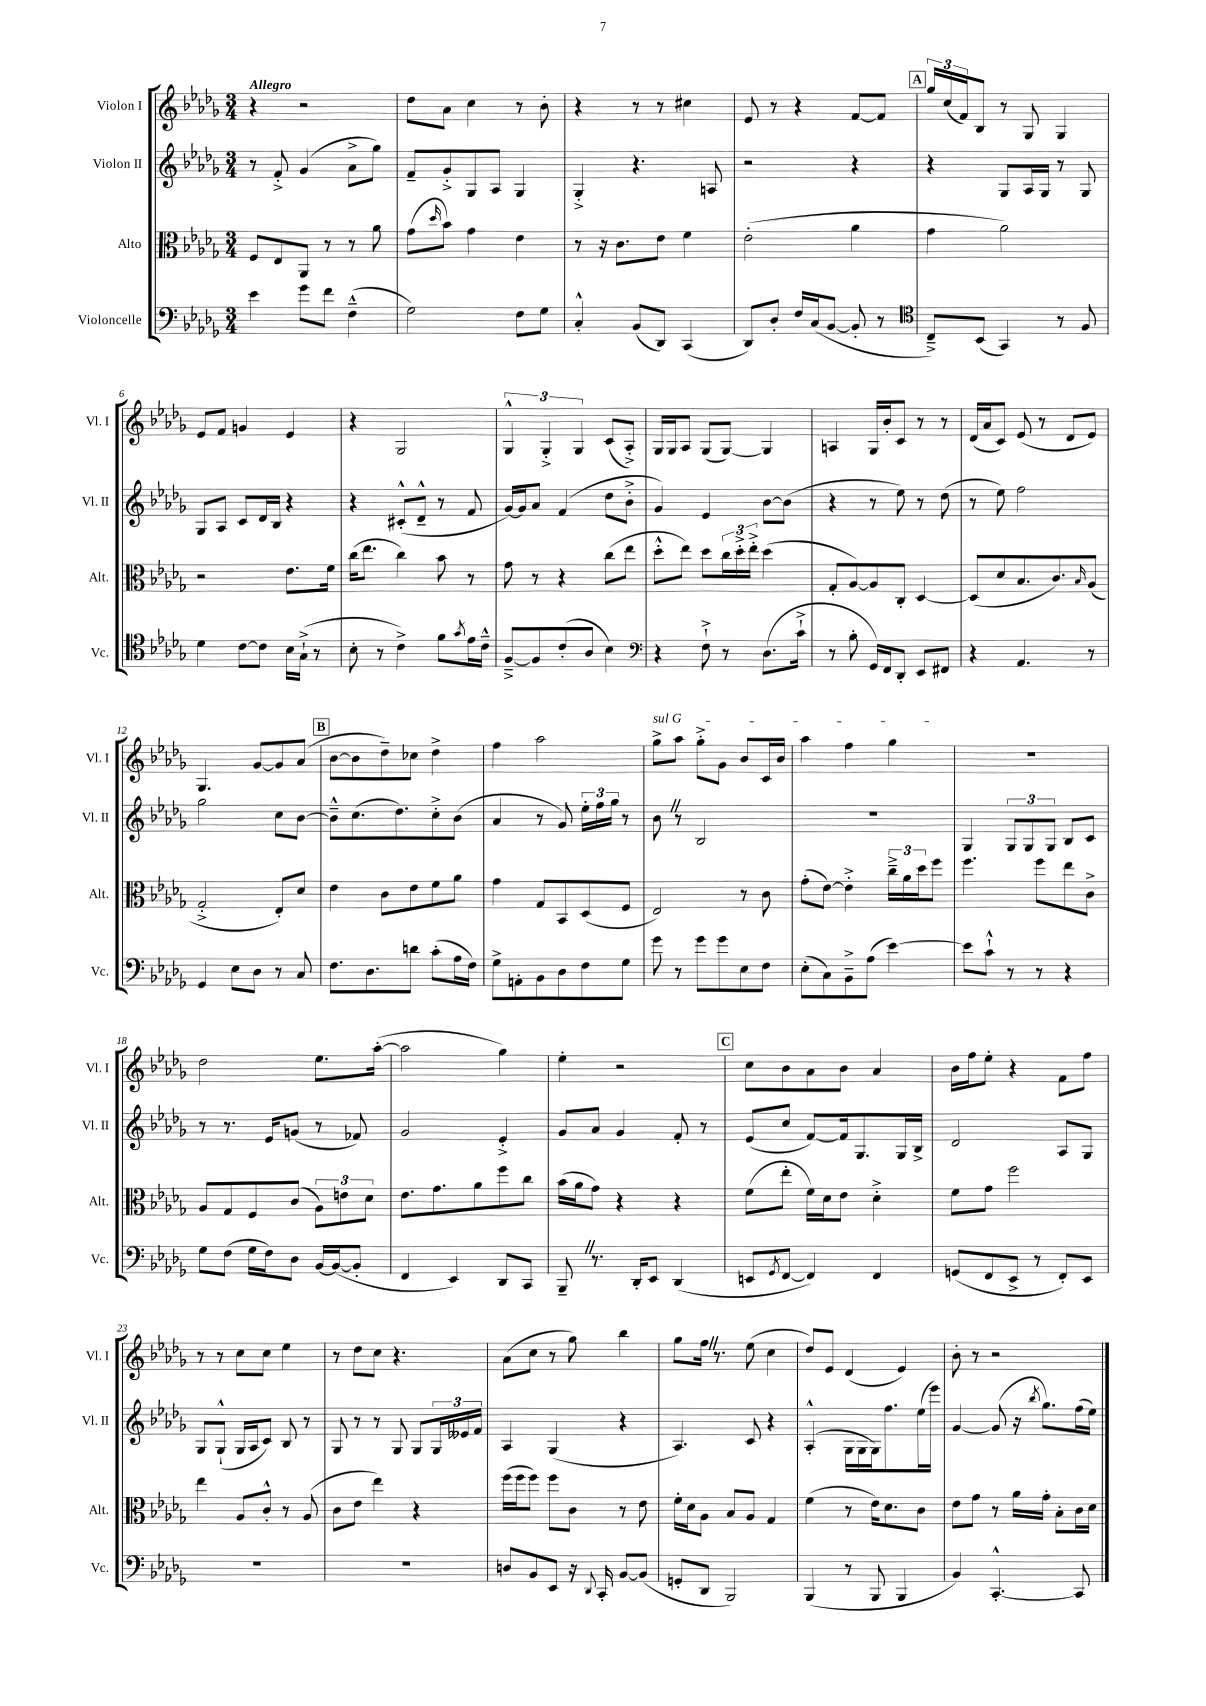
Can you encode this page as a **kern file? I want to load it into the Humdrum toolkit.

**kern	**kern	**kern	**kern
*staff4	*staff3	*staff2	*staff1
*clefF4	*clefC3	*clefG2	*clefG2
*k[b-e-a-d-g-]	*k[b-e-a-d-g-]	*k[b-e-a-d-g-]	*k[b-e-a-d-g-]
*M3/4	*M3/4	*M3/4	*M3/4
4e-	8F	8r	4r
.	8E-	8f'^	.
8g-	8AA-	(4g-	2r
8f	8r	.	.
(4F~^^	8r	8a-^	.
.	8a-	8gg-)	.
=	=	=	=
2G-)	(8g-	8f~	8dd-
.	16qqdd-	.	.
.	8b-)	8g-'^	8a-
.	4g-	8G-	4cc
.	.	8A-	.
8F	4e-	4G-	8r
8G-	.	.	8b-'
=	=	=	=
4C'^^	8r	4G-'^	4r
.	16r	.	.
.	8.c	.	.
(8BB-	.	4.r	8r
8DD-)	8e-	.	8r
(4CC	4f	.	4cc#
.	.	8A	.
=	=	=	=
8DD-)	(2e-'	2r	8e-
8D-'	.	.	8r
16F	.	.	4r
(16C	.	.	.
[8BB-	.	.	.
8BB-']	4a-	4r	[8f
8r	.	.	8f]
=	=	=	=
*clefC4	*	*	*
8C~^)	4g-	4r	24gg-
.	.	.	(24cc
.	.	.	24f)
(8BB-	.	.	8B-
4GG-)	2a-)	8G-	8r
.	.	16A-	8G-
.	.	16G-	.
8r	.	8r	4G-
8F	.	8G-	.
=	=	=	=
4d-	2r	8G-	8e-
.	.	8A-	8f
[8c	.	8c	4g
8c]	.	16d-	.
.	.	16B-	.
16B-	8.e-	4r	4e-
(16G-`^	.	.	.
8r	.	.	.
.	16f	.	.
=	=	=	=
8B-'	(16cc	4r	4r
.	8.ee-	.	.
8r	.	.	.
4c^)	4cc)	(8c#'^^	2G-
.	.	8d-~^^	.
8f	8b-	8r	.
8qg-	.	.	.
16e-	8r	8f	.
16c~^^	.	.	.
=	=	=	=
[8F~^	8g-	[16g-)	6G-^^
.	.	16g-]	.
8F]	8r	8a-	.
.	.	.	6G-'^
(8c'	4r	(4f	.
.	.	.	6G-
8A-	.	.	.
4B-)	(8cc	8dd-	(8c
.	8ee-	8b-'^	8A-'^)
=	=	=	=
*clefF4	*	*	*
4r	8dd-'^^	4g-)	16G-
.	.	.	16G-
.	8ee-)	.	8A-
8F`^	8dd-	4e-	(8G-
8r	24cc	.	[8G-)
.	24dd-'^	.	.
.	24ee-'^	.	.
(8.D-	(4dd-	[8b-	4G-]
.	.	(8b-]	.
16c`^	.	.	.
=	=	=	=
8r	8G-'	4r	4A
8B-'	[8A-)	.	.
16GG-)	8A-]	8r	16G-
16FF	.	.	16b-'
8DD-'	8C'	8ee-)	8c
8EE-	[4D-	8r	8r
8FF#	.	(8dd-	8r
=	=	=	=
4r	(8D-]	8r	(16d-
.	.	.	16a-
.	8d-	8ee-)	8c)
4.AA-	8.B-	2ff	(8e-
.	.	.	8r
.	8.c)	.	.
.	.	.	8d-
.	16qqB-	.	.
8r	(8A-	.	8e-)
=	=	=	=
4GG-	2G-'^	2gg-	4.G-
8E-	.	.	.
8D-	.	.	[8g-
8r	8E-')	8cc	8g-]
8C	8d-	[8b-	(8a-
=	=	=	=
8.F	4e-	8b-~^^]	[8b-
.	.	(8.cc	8b-]
8.D-	.	.	.
.	8c	.	8dd-~)
.	.	8.dd-)	.
8d	8e-	.	8cc-
(8c'	8f	8cc'^	4dd-^
16A-	8a-	(8b-	.
16F)	.	.	.
=	=	=	=
8G-^	4g-	4a-	4ff
8AA'	.	.	.
8BB-	8G-	8r	2aa-
8D-	8BB-	8g-)	.
8F	(8D-	24ee-'	.
.	.	24ff	.
.	.	24gg-	.
8G-	8F	8r	.
=	=	=	=
8g-	2E-)	8b-	8gg-^
8r	.	8r	8aa-
8g-	.	2B-	8gg-'^
8g-	.	.	8g-
8E-	8r	.	8b-
8F	8c	.	16c
.	.	.	16b-
=	=	=	=
(8E-'	(8g-'	2.r	4aa-
8C)	[8e-)	.	.
8BB-~^	4e-'^]	.	4ff
(8A-	.	.	.
[4e-)	24cc~^	.	4gg-
.	24a-	.	.
.	24dd-	.	.
.	8ff	.	.
=	=	=	=
8e-]	4.ff	4G-	2.r
8c`^^	.	.	.
8r	.	12G-	.
.	.	12G-	.
8r	8ff	.	.
.	.	12G-	.
4r	8ee-	8B-	.
.	8c^	8c	.
=	=	=	=
8G-	8A-	8r	2dd-
(8F	8G-	8.r	.
16G-	8F	.	.
16F)	.	16e-	.
8D-	(8c	(8g	.
[16BB-	12A-)	8r	8.ee-
(16BB-_	.	.	.
.	12e	.	.
8BB-']	.	8f-)	.
.	12d-	.	.
.	.	.	([16aa-'
=	=	=	=
4FF	8.e-	2g-	2aa-]
.	8.g-	.	.
4EE-)	.	.	.
.	8a-	.	.
8DD-	8ff	4e-'^	4gg-)
8CC	8cc	.	.
=	=	=	=
8BBB-~	(16b-	8g-	4ee-'
.	16a-	.	.
8.r	8g-)	8a-	.
.	4r	4g-	2r
16DD-'	.	.	.
8EE-	.	.	.
(4DD-	4r	8f'	.
.	.	8r	.
=	=	=	=
8EE	(8f	(8e-	8cc
8qGG-	.	.	.
[8FF	8ee-'	8cc	8b-
4FF])	16f)	[8f)	8a-
.	16d-	.	.
.	8e-	16f]	8b-
.	.	8.G-	.
4FF	4d-'^	.	4a-
.	.	16G-	.
.	.	16B-^	.
=	=	=	=
(8GG	8f	2d-	16b-
.	.	.	16ff
8FF	8g-	.	8ee-'
8EE-^	2ff	.	4r
8r	.	.	.
8FF')	.	8A-	8f
8EE-	.	8G-	8ff
=	=	=	=
2.r	4ee-	8G-	8r
.	.	(8G-`^^	8r
.	8A-	16G-	8cc
.	.	16A-	.
.	8c'^^	8c)	8cc
.	8r	8B-	4ee-
.	(8A-	8r	.
=	=	=	=
2.r	8c	8G-	8r
.	8e-	8r	8dd-
.	4ee-)	8r	8cc
.	.	8G-	4.r
.	4r	8G-	.
.	.	24G-	.
.	.	24e--	.
.	.	24f	.
=	=	=	=
8D	(16ff	4A-	(8a-
.	16ff	.	.
8BB-	8ff)	.	8cc
8EE-	8ff	(4G-	8r
16r	8c	.	8gg-)
8qqDD-	.	.	.
16CC'	.	.	.
[8BB-	8r	4r	4bb-
(8BB-]	8e-	.	.
=	=	=	=
8GG'	16f'	4.A-)	8gg-
.	16d-	.	.
8DD-	8A-	.	16ff
.	.	.	8.r
2BBB-)	8B-	.	.
.	8A-	8c	(8ee-
.	4G-	4r	4cc
=	=	=	=
(4BBB-	(4f	(4A-'^^	8dd-)
.	.	.	8e-
8r	8r	16G-	(4d-
.	.	16G-	.
8BBB-	16e-)	16G-)	.
.	8.d-	8.ff	.
4BBB-	.	.	4e-)
.	8c	(16ee-	.
.	.	16eee-)	.
=	=	=	=
4BB-)	8e-	[4g-	8b-'
.	8g-	.	8r
[4.CC'^^	8r	(8g-]	2r
.	16a-	16r	.
.	.	8qbb-	.
.	16g-'	8.gg-)	.
.	8B-'	.	.
8CC]	16c	(16ff	.
.	16d-	16ee-)	.
==	==	==	==
*-	*-	*-	*-
